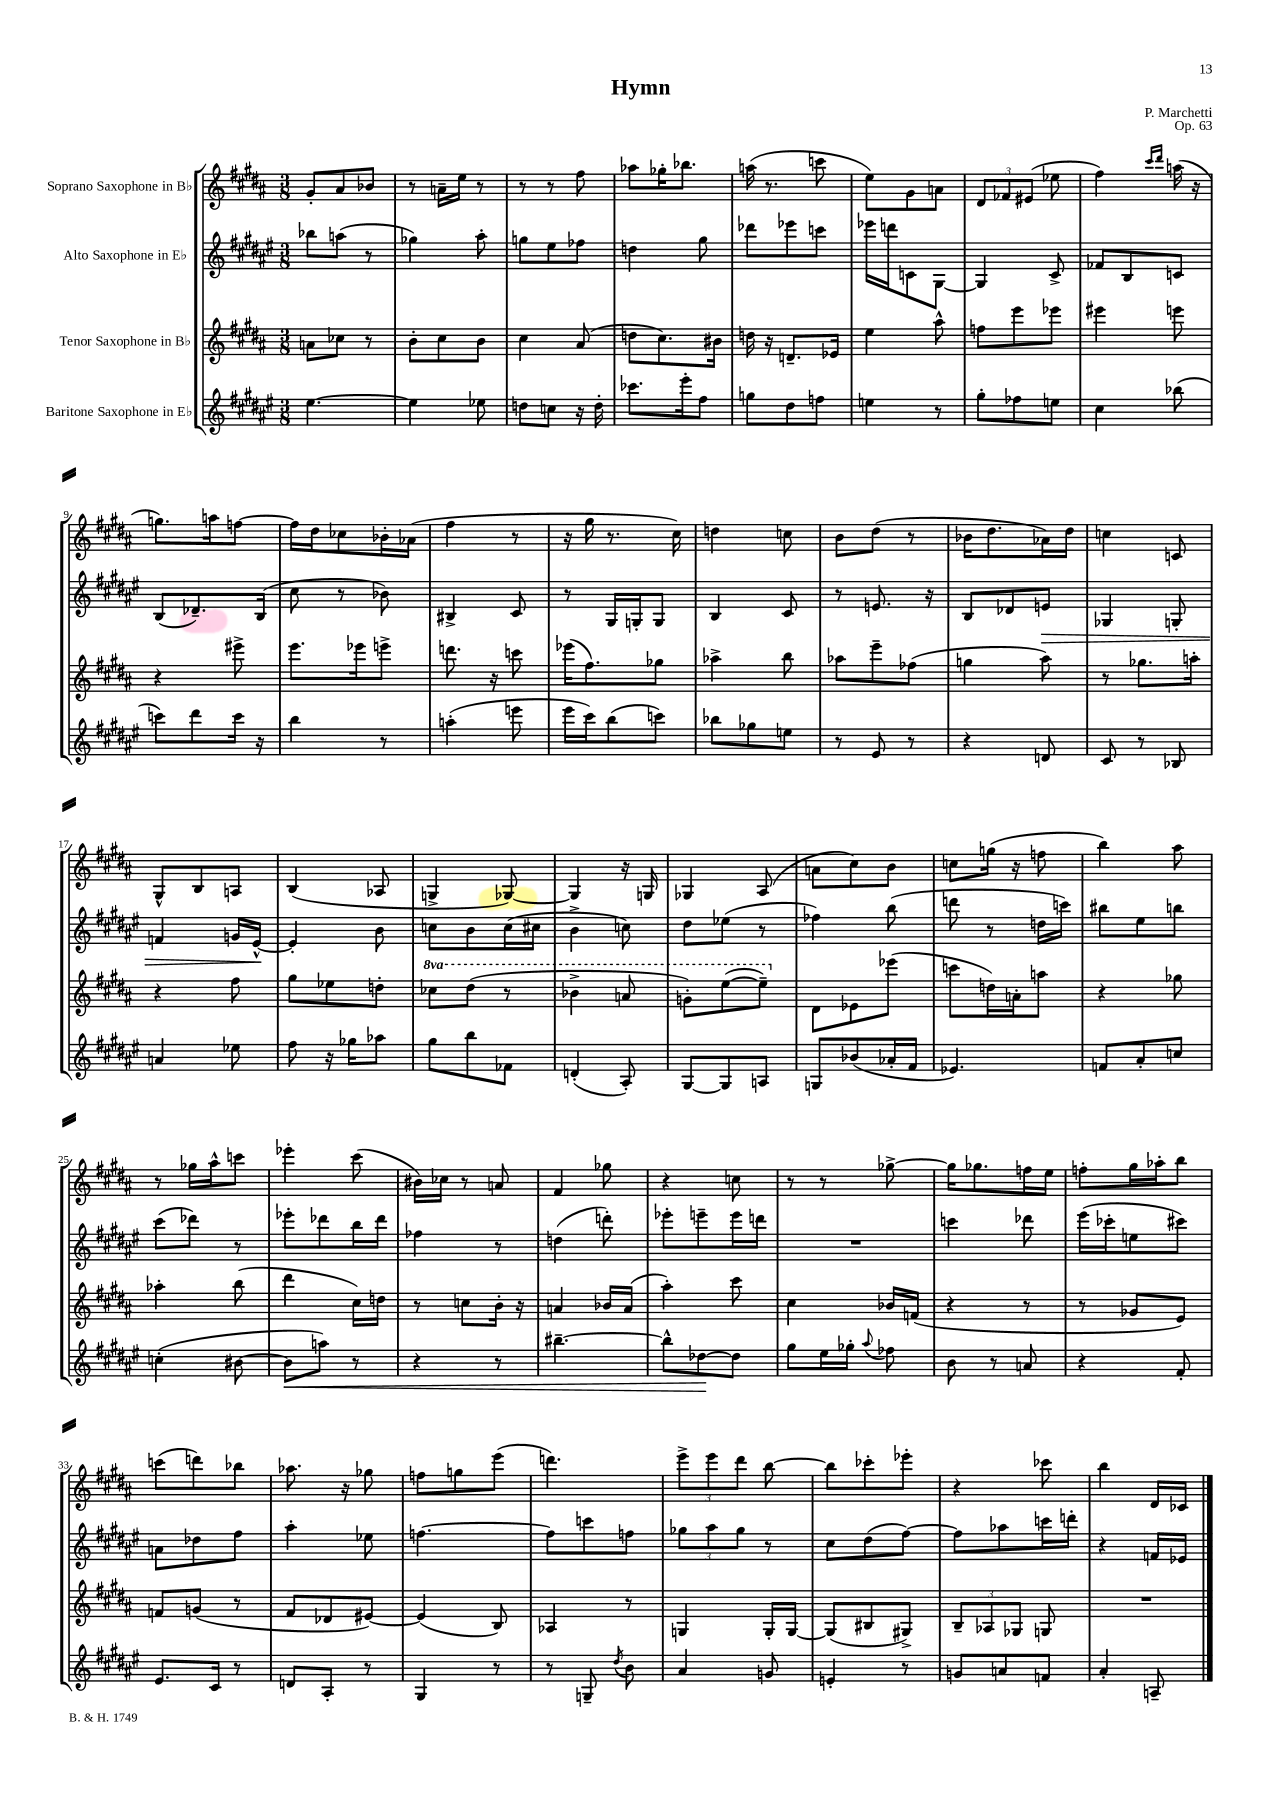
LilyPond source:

\header { title = "Hymn" composer = "P. Marchetti" opus = "Op. 63" }
<<
\new StaffGroup <<
\new Staff = "s0" \with { instrumentName = "Soprano Saxophone in Bb" } {
    \clef treble \key b \major \numericTimeSignature \time 3/8
    \autoBeamOff gis'8[-. ais'8 bes'8] |
    r8 a'16[-- e''16] r8 |
    r8 r8 fis''8 |
    aes''8[ ges''16-. bes''8.] |
    a''16( r8. c'''8 |
    e''8[) gis'8 a'8] |
    \tuplet 3/2 { dis'8[ fes'8 eis'8]( } ees''8 |
    fis''4) \grace { cis'''16[ dis'''16] } a''16( r16 |
    g''8.[) a''16 f''8]~ |
    f''16[ dis''16 ces''8 bes'16-. aes'16]( |
    fis''4 r8 |
    r16 gis''16 r8. cis''16) |
    d''4 c''8 |
    b'8[ dis''8]( r8 |
    bes'16[ dis''8. aes'16) dis''16] |
    c''4 c'8 |
    gis8[-^ b8 a8] |
    b4( aes8 |
    g4-> ges8~) |
    ges4 r16 g16 |
    ges4 ais8( |
    a'8[ cis''8) b'8] |
    c''8[ g''16]( r16 f''8 |
    b''4) ais''8 |
    r8 ges''16[ ais''16-^ c'''8] |
    ees'''4-. cis'''8( |
    bis'16[) ces''16] r8 a'8 |
    fis'4 ges''8 |
    r4 c''8 |
    r8 r8 ges''8~-> |
    ges''16[ ges''8. f''16 e''16] |
    f''8[-. gis''16 aes''16-. b''8] |
    c'''8[( d'''8) bes''8] |
    aes''8. r16 ges''8 |
    f''8[ g''8 e'''8]( |
    d'''4.) |
    \tuplet 3/2 { e'''8[-> e'''8 dis'''8] } b''8~ |
    b''8[ ces'''8-. ees'''8]-. |
    r4 ces'''8 |
    b''4 dis'16[ ces'16] \bar "|." |
}
\new Staff = "s1" \with { instrumentName = "Alto Saxophone in Eb" } {
    \clef treble \key fis \major \numericTimeSignature \time 3/8
    \autoBeamOff bes''8[ a''8]( r8 |
    ges''4) ais''8-. |
    g''8[ eis''8 fes''8] |
    d''4 gis''8 |
    des'''8[ ees'''8 c'''8] |
    ees'''16[ d'''16 c'8 gis8]~ |
    gis4 cis'8-> |
    fes'8[ b8 c'8] |
    b8[( des'8.--) b16]( |
    cis''8 r8 bes'8) |
    bis4-> cis'8 |
    r8 gis16[ g16-. g8] |
    b4 cis'8 |
    r8 e'8. r16 |
    b8[ des'8 e'8]\> |
    ges4 g8-. |
    f'4 g'16[ eis'16]~-^\! |
    eis'4-. b'8 |
    c''8[ b'8 c''16( cis''16] |
    b'4-> c''8) |
    dis''8[ ees''8]( r8 |
    fes''4) b''8( |
    d'''8 r8 d''16[ c'''16]) |
    bis''8[ eis''8 b''8] |
    cis'''8[( des'''8]) r8 |
    ees'''8[-. des'''8 b''16 des'''16] |
    fes''4 r8 |
    d''4( d'''8-.) |
    ees'''8[-. e'''8-- e'''16 d'''16] |
    R4. |
    c'''4 des'''8 |
    eis'''16[( ces'''16-. e''8 cis'''8]) |
    a'8[ des''8 fis''8] |
    ais''4-. ees''8 |
    f''4.~ |
    f''8[ c'''8 f''8] |
    \tuplet 3/2 { ges''8[ ais''8 ges''8] } r8 |
    cis''8[ dis''8( fis''8]~) |
    fis''8[ aes''8 c'''16 d'''16]-. |
    r4 f'16[ ees'16] \bar "|." |
}
\new Staff = "s2" \with { instrumentName = "Tenor Saxophone in Bb" } {
    \clef treble \key b \major \numericTimeSignature \time 3/8 \set Staff.ottavationMarkups = #ottavation-simple-ordinals
    \autoBeamOff a'8[ ces''8] r8 |
    b'8[-. cis''8 b'8] |
    cis''4 ais'8( |
    d''8[ cis''8.) bis'16] |
    d''16 r16 d'8.[-- ees'16] |
    e''4 ais''8-^ |
    f''8[ e'''8 ees'''8] |
    eis'''4 e'''8 |
    r4 eis'''8-> |
    e'''8.[ ees'''16 e'''8]-> |
    d'''8. r16 c'''8 |
    ees'''16[( fis''8.) ges''8] |
    aes''4-> b''8 |
    aes''8[ e'''8-- fes''8]( |
    g''4 ais''8) |
    r8 ges''8.[ a''16]-. |
    r4 fis''8 |
    gis''8[ ees''8 d''8]-. |
    \ottava #1 ces'''8[ dis'''8]( r8 |
    bes''4-> a''8 |
    g''8[-.) e'''8~( e'''8]--) \ottava #0 |
    dis'8[ ees'8 ees'''8]( |
    c'''8[ d''16) a'16-. a''8] |
    r4 ges''8 |
    aes''4-. b''8( |
    dis'''4 cis''16[) d''16] |
    r8 c''8[ b'16]-. r16 |
    a'4 bes'16[ a'16]( |
    ais''4-.) cis'''8 |
    cis''4 bes'16[ f'16]( |
    r4 r8 |
    r8 ges'8[ e'8]) |
    f'8[ g'8]( r8 |
    fis'8[ des'8 eis'8]~) |
    eis'4( b8) |
    aes4 r8 |
    g4 g16[-. g16]~ |
    g8[( bis8 gis8]->) |
    \tuplet 3/2 { b8[-- aes8 ges8] } g8 |
    R4. \bar "|." |
}
\new Staff = "s3" \with { instrumentName = "Baritone Saxophone in Eb" } {
    \clef treble \key fis \major \numericTimeSignature \time 3/8
    \autoBeamOff eis''4.~ |
    eis''4 ees''8 |
    d''8[ c''8] r16 d''16-. |
    ces'''8.[ eis'''16-. fis''8] |
    g''8[ dis''8 f''8] |
    e''4 r8 |
    gis''8[-. fes''8 e''8] |
    cis''4 bes''8( |
    c'''8[) dis'''8 c'''16] r16 |
    b''4 r8 |
    a''4-.( e'''8 |
    eis'''16[ cis'''16) b''8( c'''8]) |
    bes''8[ ges''8 e''8] |
    r8 eis'8 r8 |
    r4 d'8 |
    cis'8 r8 bes8 |
    a'4 ees''8 |
    fis''8 r16 ges''16[ aes''8] |
    gis''8[ b''8 fes'8] |
    d'4-.( ais8-.) |
    gis8[~ gis8 a8] |
    g8[ bes'8( aes'16-. fis'16] |
    ees'4.) |
    f'8[ ais'8-. c''8] |
    c''4-.( bis'8~ |
    bis'8[\< a''8]) r8 |
    r4 r8 |
    bis''4.~-- |
    bis''8[-^ des''8~\! des''8] |
    gis''8[ eis''16 ges''16]-. \appoggiatura { ais''8 } fes''8 |
    b'8 r8 a'8 |
    r4 fis'8-. |
    eis'8.[ cis'16] r8 |
    d'8[ ais8]-. r8 |
    gis4 r8 |
    r8 g8-- \acciaccatura { dis''8 } b'8 |
    ais'4 g'8 |
    e'4-. r8 |
    g'8[ a'8 f'8] |
    ais'4-. a8-- \bar "|." |
}
>>
>>
